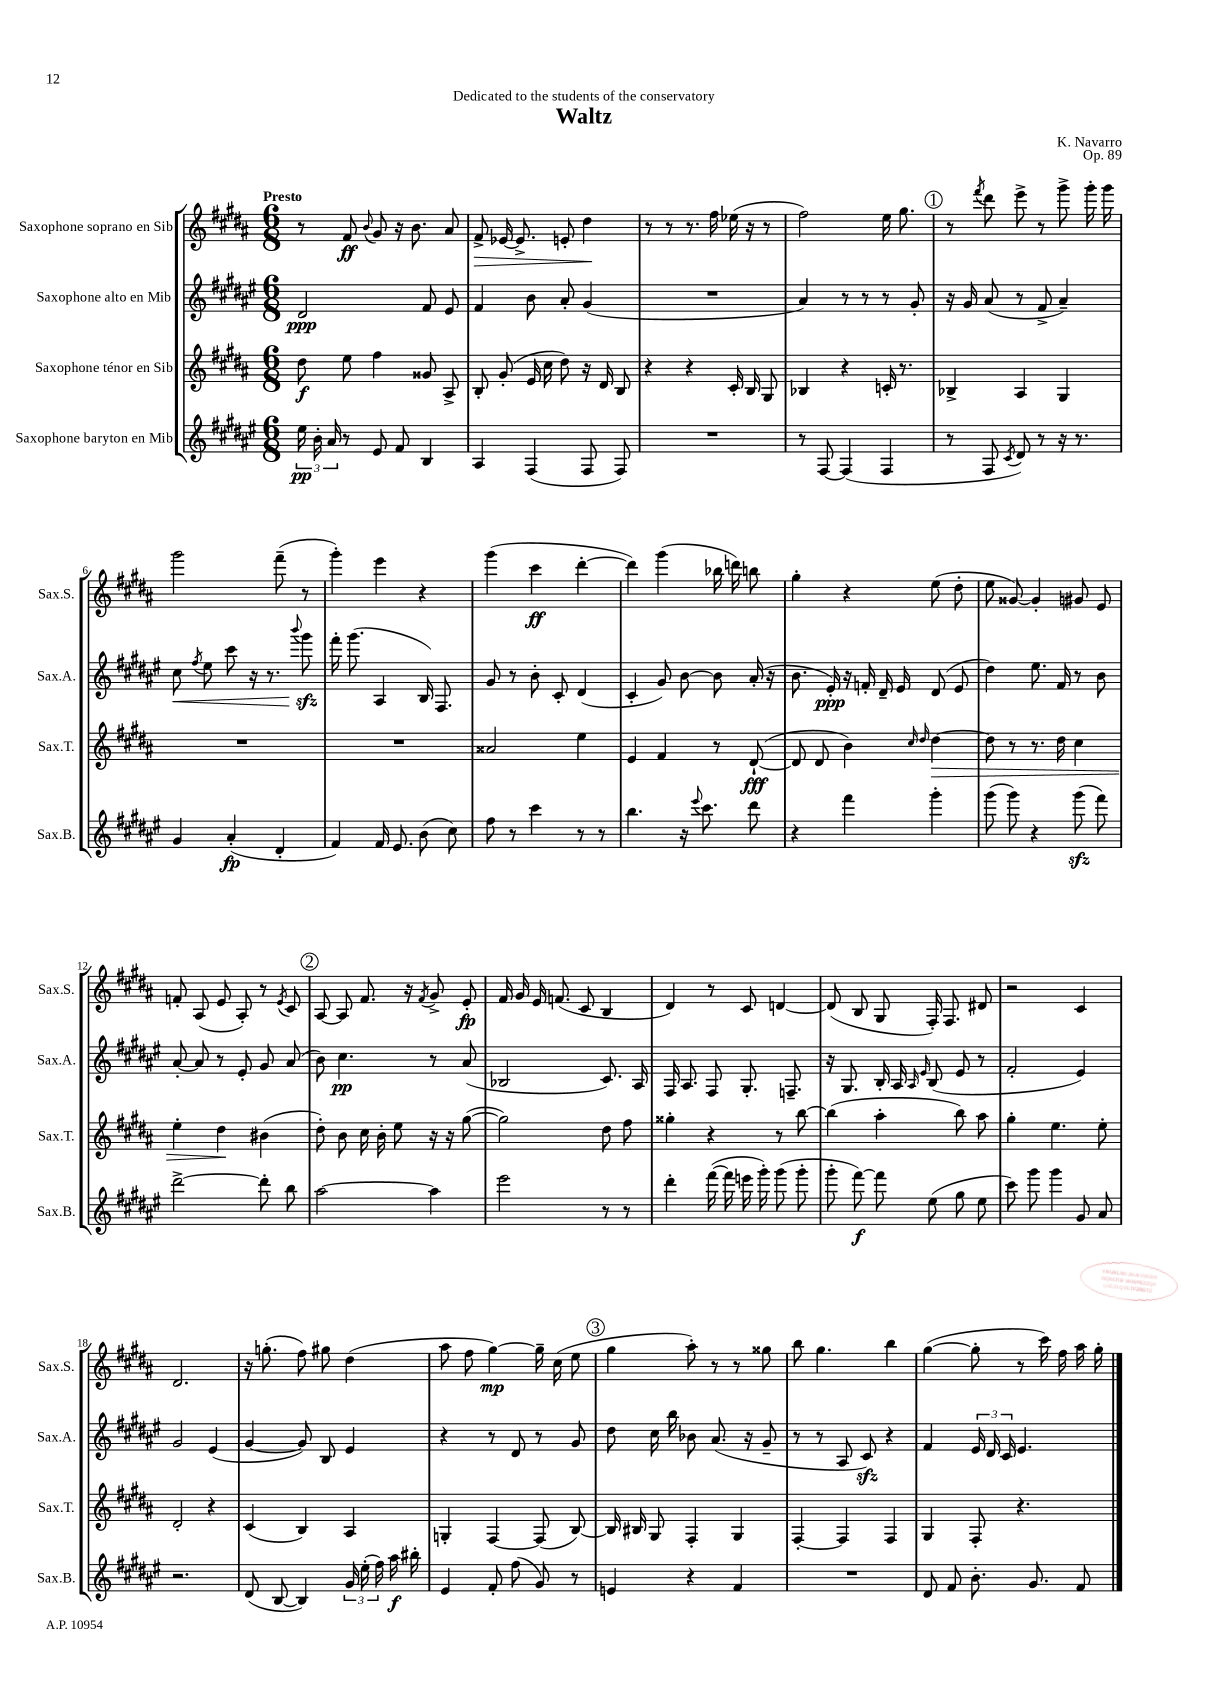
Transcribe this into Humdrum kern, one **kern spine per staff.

**kern	**dynam	**kern	**dynam	**kern	**dynam	**kern	**dynam
*part4	*part4	*part3	*part3	*part2	*part2	*part1	*part1
*staff4	*staff4	*staff3	*staff3	*staff2	*staff2	*staff1	*staff1
*I"Saxophone baryton en Mib	*	*I"Saxophone ténor en Sib	*	*I"Saxophone alto en Mib	*	*I"Saxophone soprano en Sib	*
*I'Sax.B.	*	*I'Sax.T.	*	*I'Sax.A.	*	*I'Sax.S.	*
*clefG2	*	*clefG2	*	*clefG2	*	*clefG2	*
*k[f#c#g#d#a#e#]	*	*k[f#c#g#d#a#]	*	*k[f#c#g#d#a#e#]	*	*k[f#c#g#d#a#]	*
*M6/8	*	*M6/8	*	*M6/8	*	*M6/8	*
=1	=1	=1	=1	=1	=1	=1	=1
!	!	!	!	!	!	!LO:TX:a:B:t=Presto	!
24ee#\	pp	8dd#\	f	2d#/	ppp	8r	.
24b'\	.	.	.	.	.	.	.
24a#/	.	.	.	.	.	.	.
8r	.	8ee\	.	.	.	8f#/	ff
.	.	.	.	.	.	8qqb/	.
8e#/	.	4ff#\	.	.	.	8g#/	.
8f#/	.	.	.	.	.	16r	.
.	.	.	.	.	.	8.b\	.
4B/	.	8g##X/	.	8f#/	.	.	.
.	.	8A#^/	.	8e#/	.	8a#/	.
=2	=2	=2	=2	=2	=2	=2	=2
!	!	!	!	!	!	!	!LO:HP:b
4A#/	.	8B'/	.	4f#/	.	8f#^/	>
.	.	(8g#'/	.	.	.	[16e-X/	.
.	.	.	.	.	.	8.e-^/]	.
(4F#/	.	16e/	.	8b\	.	.	.
.	.	16cc#\	.	.	.	.	.
.	.	8dd#\)	.	8a#'/	.	8en'/	.
8F#/	.	16r	.	(4g#/	.	4dd#\	.
.	.	16d#/	.	.	.	.	.
8F#/)	.	8B/	.	.	.	.	.
.	.	.	.	.	.	.	]
=3	=3	=3	=3	=3	=3	=3	=3
2.r	.	4r	.	2.r	.	8r	.
.	.	.	.	.	.	8r	.
.	.	4r	.	.	.	8.r	.
.	.	.	.	.	.	16ff#\	.
.	.	16c#'/	.	.	.	(16ee-X\	.
.	.	16B/	.	.	.	16r	.
.	.	8G#/	.	.	.	8r	.
=4	=4	=4	=4	=4	=4	=4	=4
8r	.	4B-X/	.	4a#/)	.	2ff#\)	.
[8F#/	.	.	.	.	.	.	.
(4F#/]	.	4r	.	8r	.	.	.
.	.	.	.	8r	.	.	.
4F#/	.	16cn'/	.	8r	.	16ee\	.
.	.	8.r	.	.	.	8.gg#\	.
.	.	.	.	8g#'/	.	.	.
!!LO:REH:place=s1:t=1
=5	=5	=5	=5	=5	=5	=5	=5
8r	.	4B-X^/	.	16r	.	8r	.
.	.	.	.	16g#/	.	.	.
.	.	.	.	.	.	8qfff#/	.
8F#/	.	.	.	(8a#/	.	8ddd#\	.
8qc#/	.	.	.	.	.	.	.
8d#/)	.	4A#/	.	8r	.	8eee^\	.
8r	.	.	.	8f#^/	.	8r	.
16r	.	4G#/	.	4a#~/)	.	8ggg#^\	.
8.r	.	.	.	.	.	.	.
.	.	.	.	.	.	16ggg#'\	.
.	.	.	.	.	.	16ggg#\	.
!!LO:LB:g=z
=6	=6	=6	=6	=6	=6	=6	=6
!	!	!	!	!	!LO:HP:b	!	!
4g#/	.	2.r	.	8cc#\	<	2ggg#\	.
.	.	.	.	8qff#/	.	.	.
.	.	.	.	8ee#\	.	.	.
(4a#'/	fp	.	.	8ccc#\	.	.	.
.	.	.	.	16r	.	.	.
.	.	.	.	8.r	.	.	.
4d#'/	.	.	.	.	.	(8fff#~\	.
.	.	.	.	8qqbbb/	.	.	.
.	.	.	.	8ggg#zz\	.	8r	.
.	.	.	.	.	[	.	.
=7	=7	=7	=7	=7	=7	=7	=7
4f#/)	.	2.r	.	16fff#'\	.	4ggg#'\)	.
.	.	.	.	(8.ggg#\	.	.	.
16f#/	.	.	.	4A#/	.	4eee\	.
8.e#/	.	.	.	.	.	.	.
(8b\	.	.	.	16B/)	.	4r	.
.	.	.	.	8.F#/	.	.	.
8cc#\)	.	.	.	.	.	.	.
=8	=8	=8	=8	=8	=8	=8	=8
8ff#\	.	2a##X/	.	8g#/	.	(4ggg#\	.
8r	.	.	.	8r	.	.	.
4ccc#\	.	.	.	8b'\	.	4ccc#\	ff
.	.	.	.	8c#'/	.	.	.
8r	.	4ee\	.	(4d#/	.	[4ddd#'\	.
8r	.	.	.	.	.	.	.
=9	=9	=9	=9	=9	=9	=9	=9
4.bb\	.	4e/	.	4c#'/	.	4ddd#\])	.
.	.	4f#/	.	8g#/)	.	(4ggg#\	.
16r	.	.	.	[8b\	.	.	.
8qqeee#/	.	.	.	.	.	.	.
8.ccc#\	.	.	.	.	.	.	.
.	.	8r	.	8b\]	.	16bb-X\	.
.	.	.	.	.	.	16dddn\)	.
8ddd#\	.	([8d#`/	fff	(16a#'/	.	8bbn\	.
.	.	.	.	16r	.	.	.
=10	=10	=10	=10	=10	=10	=10	=10
4r	.	8d#/]	.	8.b\	.	4gg#'\	.
.	.	8d#/	.	.	.	.	.
.	.	.	.	16e#'/)	ppp	.	.
4fff#\	.	4b\)	.	16r	.	4r	.
.	.	.	.	16fn'/	.	.	.
.	.	.	.	16d#~/	.	.	.
.	.	.	.	16e#/	.	.	.
.	.	16qqcc#/	.	.	.	.	.
.	.	16qqdd#/	.	.	.	.	.
!	!	!	!LO:HP:b	!	!	!	!
4ggg#'\	.	[4dd#\	>	(8d#/	.	(8ee\	.
.	.	.	.	8e#/	.	8dd#'\	.
=11	=11	=11	=11	=11	=11	=11	=11
(8ggg#\	.	8dd#\]	.	4dd#\)	.	8ee\	.
8ggg#\)	.	8r	.	.	.	[8g##X/)	.
4r	.	8.r	.	8.ee#\	.	4g##'/]	.
.	.	16dd#\	.	16f#/	.	.	.
(8ggg#zz\	.	4cc#\	.	8r	.	8g#X/	.
8fff#\)	.	.	.	8b\	.	8e/	.
!!LO:LB:g=z
=12	=12	=12	=12	=12	=12	=12	=12
[2ddd#^\	.	4ee'\	.	[8a#'/	.	8fn'/	.
.	.	.	.	8a#/]	.	(8A#/	.
.	.	4dd#\	.	8r	.	8e/	.
.	.	.	.	8e#'/	.	8A#'/)	.
8ddd#'\]	.	(4b#X\	]	8g#/	.	8r	.
.	.	.	.	.	.	8qe/	.
8bb\	.	.	.	(8a#/	.	8c#/	.
!!LO:REH:place=s1:t=2
=13	=13	=13	=13	=13	=13	=13	=13
[2aa#\	.	8dd#'\)	.	8b\)	.	[8A#/	.
.	.	8b\	.	4.cc#\	pp	8A#/]	.
.	.	16cc#\	.	.	.	8.f#/	.
.	.	16b'\	.	.	.	.	.
.	.	8ee\	.	.	.	.	.
.	.	.	.	.	.	16r	.
.	.	.	.	.	.	8qf#/	.
4aa#\]	.	16r	.	8r	.	8g#^/	.
.	.	16r	.	.	.	.	.
.	.	([8gg#\	.	(8a#/	.	8e'/	fp
=14	=14	=14	=14	=14	=14	=14	=14
2eee#\	.	2gg#\])	.	2B-X/	.	16f#/	.
.	.	.	.	.	.	16g#/	.
.	.	.	.	.	.	16e/	.
.	.	.	.	.	.	(8.fn/	.
.	.	.	.	.	.	8c#/	.
8r	.	8dd#\	.	8.c#/)	.	4B/	.
8r	.	8ff#\	.	.	.	.	.
.	.	.	.	16A#/	.	.	.
=15	=15	=15	=15	=15	=15	=15	=15
4ddd#'\	.	4gg##X'\	.	16F#/	.	4d#/)	.
.	.	.	.	8.A#/	.	.	.
([16fff#\	.	4r	.	8F#/	.	8r	.
16fff#\]	.	.	.	.	.	.	.
16eeen\	.	.	.	8.G#'/	.	8c#/	.
16ggg#'\)	.	.	.	.	.	.	.
(8ggg#\	.	8r	.	.	.	[4dn/	.
.	.	.	.	8.Fn~/	.	.	.
8ggg#'\	.	[8bb\	.	.	.	.	.
=16	=16	=16	=16	=16	=16	=16	=16
8ggg#'\	.	(4bb\]	.	16r	.	(8d/]	.
.	.	.	.	8.G#/	.	.	.
[8fff#\)	f	.	.	.	.	8B/	.
8fff#\]	.	4aa#'\	.	16B'/	.	8G#/	.
.	.	.	.	16A#/	.	.	.
.	.	.	.	16qqA#/	.	.	.
.	.	.	.	16qqe#/	.	.	.
(8ee#\	.	.	.	(8B/	.	16F#'/)	.
.	.	.	.	.	.	8.F#/	.
8gg#\	.	8bb\)	.	8e#/	.	.	.
8ee#\	.	8aa#\	.	8r	.	8d#X/	.
=17	=17	=17	=17	=17	=17	=17	=17
8ccc#\)	.	4gg#'\	.	2f#'/	.	2r	.
8ggg#\	.	.	.	.	.	.	.
4ggg#\	.	4.ee\	.	.	.	.	.
8g#/	.	.	.	4e#/)	.	4c#/	.
8a#/	.	8ee'\	.	.	.	.	.
!!LO:LB:g=z
=18	=18	=18	=18	=18	=18	=18	=18
2.r	.	2d#'/	.	2g#/	.	2.d#/	.
.	.	4r	.	(4e#/	.	.	.
=19	=19	=19	=19	=19	=19	=19	=19
(8d#/	.	(4c#/	.	[4g#/	.	16r	.
.	.	.	.	.	.	(8.ggn'\	.
[8B/	.	.	.	.	.	.	.
4B/])	.	4B/)	.	8g#/])	.	8ff#\)	.
.	.	.	.	8B/	.	8gg#X\	.
24g#/	.	4A#/	.	4e#/	.	(4dd#\	.
(24ee#'\	.	.	.	.	.	.	.
24ff#\)	.	.	.	.	.	.	.
16aa#\	f	.	.	.	.	.	.
16bb#X'\	.	.	.	.	.	.	.
=20	=20	=20	=20	=20	=20	=20	=20
4e#/	.	4Gn'/	.	4r	.	8aa#\	.
.	.	.	.	.	.	8ff#\	.
8f#'/	.	[4F#/	.	8r	.	[4gg#\)	mp
(8ff#\	.	.	.	8d#/	.	.	.
8g#/)	.	(8F#/]	.	8r	.	16gg#~\]	.
.	.	.	.	.	.	(16cc#\	.
8r	.	[8B/)	.	8g#/	.	8ee\	.
!!LO:REH:place=s1:t=3
=21	=21	=21	=21	=21	=21	=21	=21
4en/	.	16B/]	.	8dd#\	.	4gg#\	.
.	.	16B#X/	.	.	.	.	.
.	.	8G#/	.	16cc#\	.	.	.
.	.	.	.	16bb\	.	.	.
4r	.	4F#'/	.	8b-X\	.	8aa#'\)	.
.	.	.	.	(8.a#/	.	8r	.
4f#/	.	4G#/	.	.	.	8r	.
.	.	.	.	16r	.	.	.
.	.	.	.	8g#~/	.	8gg##X\	.
=22	=22	=22	=22	=22	=22	=22	=22
2.r	.	[4F#'/	.	8r	.	8bb\	.
.	.	.	.	8r	.	4.gg#\	.
.	.	4F#/]	.	8A#/	.	.	.
.	.	.	.	8c#zz/)	.	.	.
.	.	4F#/	.	4r	.	4bb\	.
=23	=23	=23	=23	=23	=23	=23	=23
8d#/	.	4G#/	.	4f#/	.	([4gg#\	.
8f#/	.	.	.	.	.	.	.
8.b'\	.	8F#'/	.	24e#/	.	8gg#'\]	.
.	.	.	.	24d#/	.	.	.
.	.	.	.	24c#/	.	.	.
.	.	4.r	.	4.e#/	.	8r	.
8.g#/	.	.	.	.	.	.	.
.	.	.	.	.	.	16ccc#\)	.
.	.	.	.	.	.	16ff#\	.
8f#/	.	.	.	.	.	16aa#\	.
.	.	.	.	.	.	16gg#'\	.
==	==	==	==	==	==	==	==
*-	*-	*-	*-	*-	*-	*-	*-
